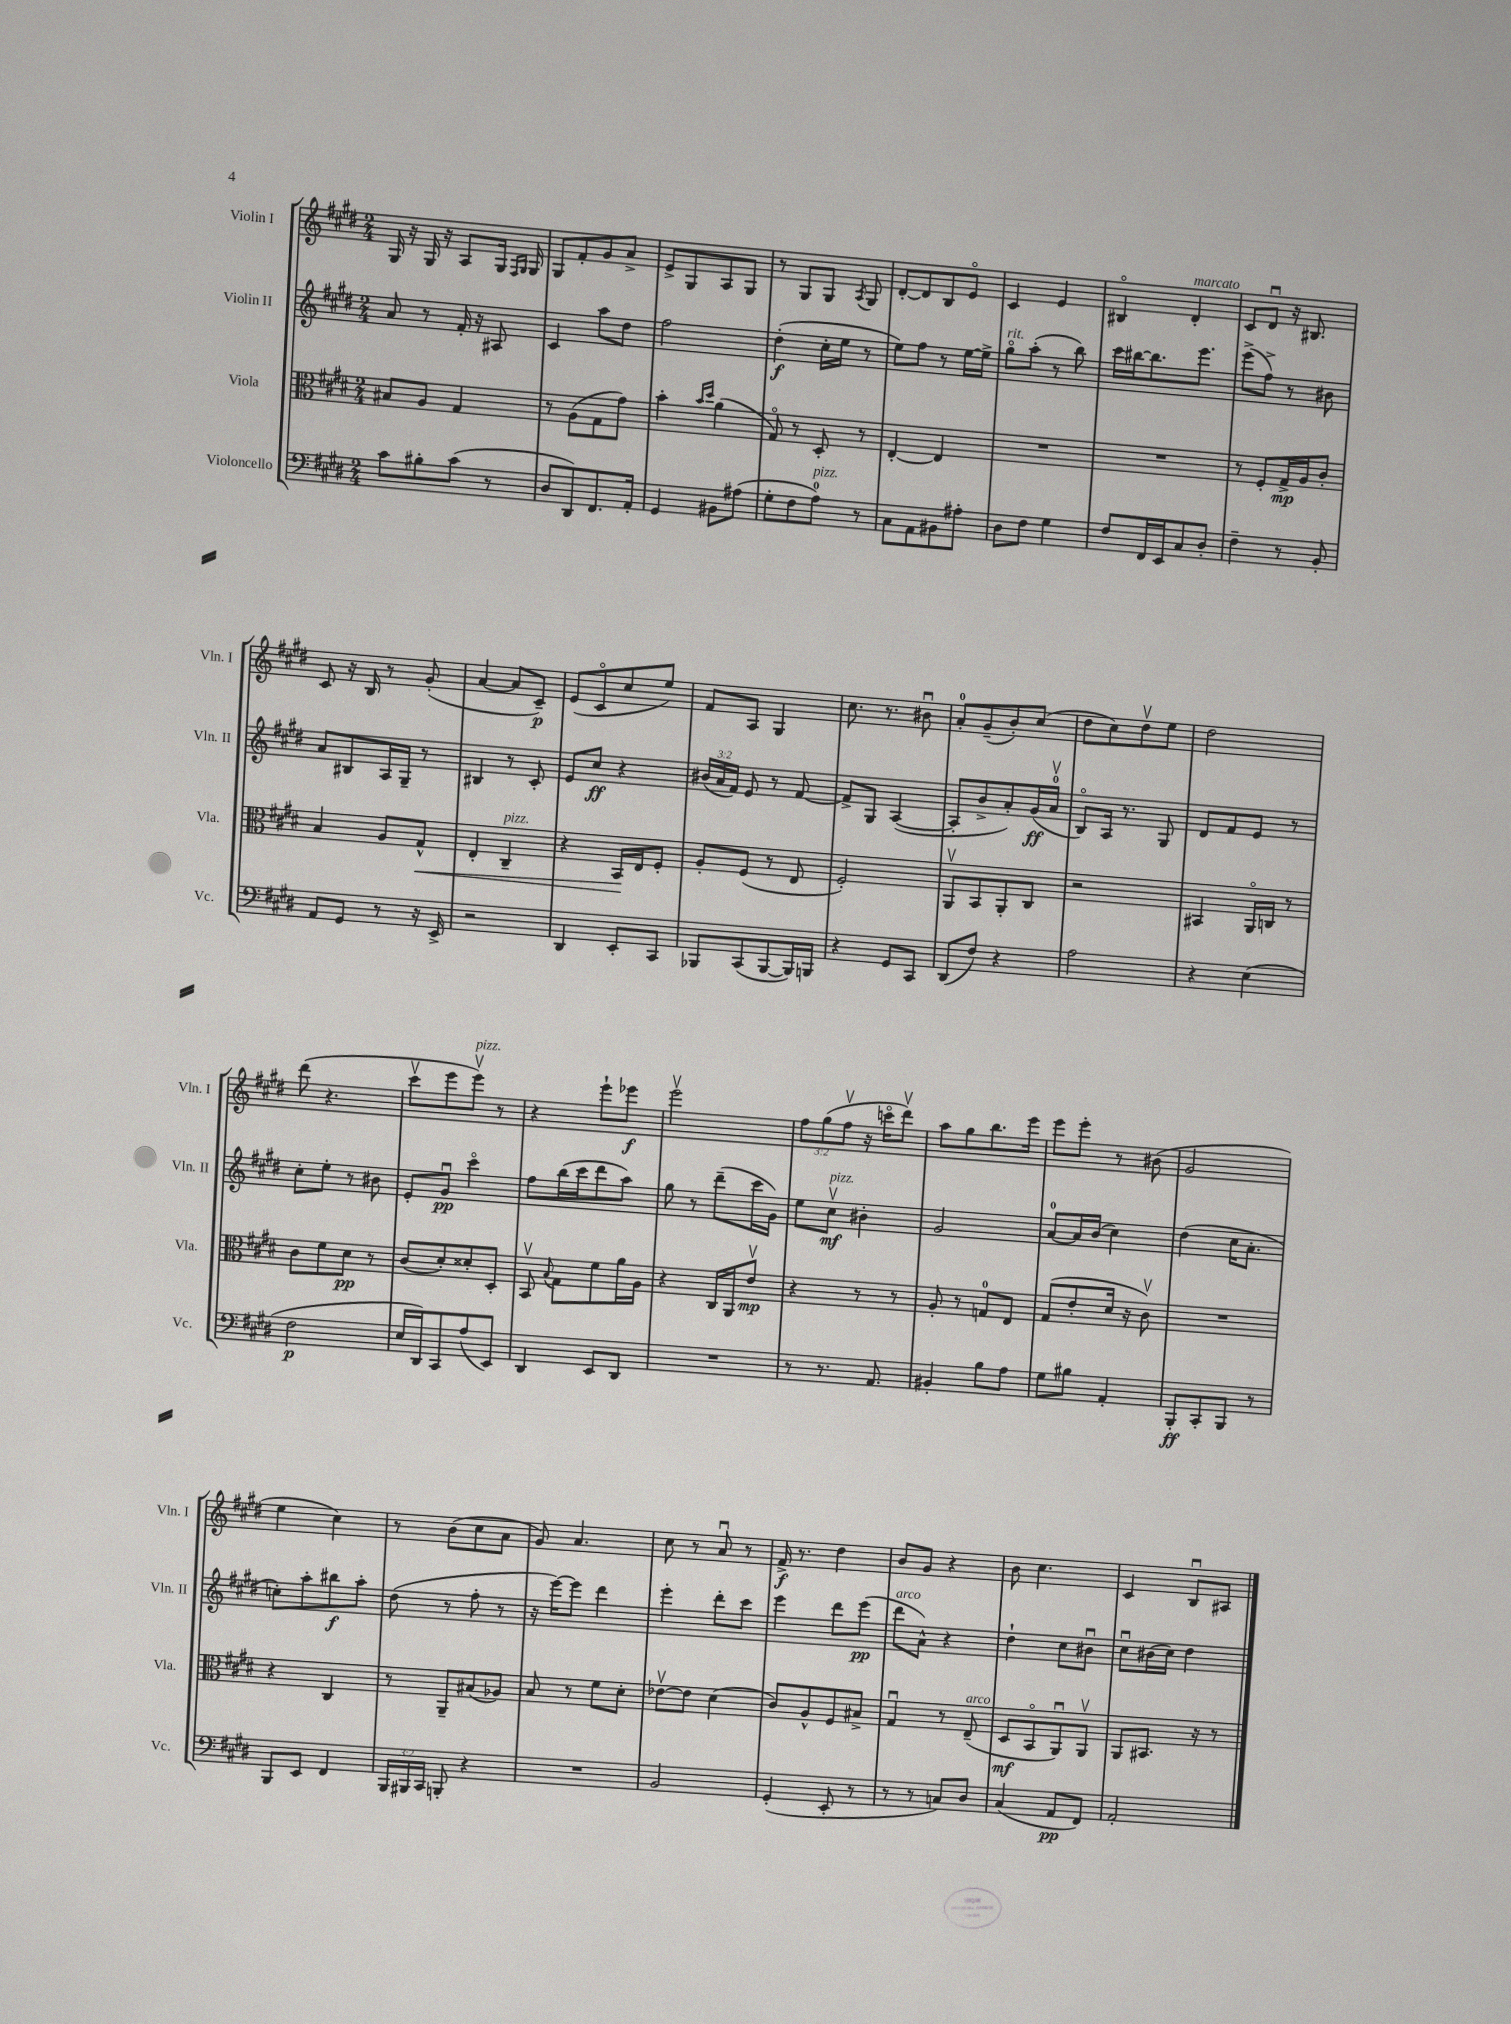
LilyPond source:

<<
\new StaffGroup <<
\new Staff = "s0" \with { instrumentName = "Violin I" shortInstrumentName = "Vln. I" } {
    \clef treble \key e \major \numericTimeSignature \time 2/4 \override Staff.TupletNumber.text = #tuplet-number::calc-fraction-text
    \autoBeamOff gis16 r16 gis16 r16 a8[ gis16] \grace { fis16[ gis16] } gis16 |
    gis8[ fis'8-. gis'8 a'8]-> |
    e'8[-> gis8 a8 gis8] |
    r8 gis8[ gis8] \acciaccatura { a8 } gis8 |
    dis'8[~-. dis'8 b8 e'8]\flageolet |
    cis'4 e'4 |
    bis4\flageolet dis'4-.^\markup { \italic "marcato" } |
    cis'8[ dis'8]\downbow r16 bis8. |
    cis'8 r16 b16 r8 gis'8-.( |
    a'4~ a'8[ cis'8]--\p) |
    e'8[( cis'8\flageolet cis''8 e''8]) |
    fis'8[ a8] gis4 |
    cis''8. r8. bis'8\downbow |
    a'8[-0-. gis'8--( b'8-.) cis''8]( |
    dis''8[ cis''8) dis''8\upbow e''8] |
    dis''2 |
    dis'''8( r4. |
    cis'''8[\upbow e'''8 e'''8]\upbow^\markup { \italic "pizz." }) r8 |
    r4 e'''8[-! ees'''8]\f |
    e'''2\upbow |
    \tuplet 3/2 { fis''8[ gis''8( fis''8]\upbow } r16 c'''16[\flageolet dis'''8]\upbow) |
    a''8[ gis''8 b''8. e'''16] |
    e'''8[ e'''8]-. r8 bis'8( |
    gis'2 |
    e''4 cis''4) |
    r8 b'8[( cis''8 a'8] |
    gis'8) a'4. |
    cis''8 r8 a'8\downbow r8 |
    fis'16->\f r8. dis''4 |
    b'8[ gis'8] r4 |
    b'8 cis''4. |
    cis'4 b8[\downbow ais8] \bar "|." |
}
\new Staff = "s1" \with { instrumentName = "Violin II" shortInstrumentName = "Vln. II" } {
    \clef treble \key e \major \numericTimeSignature \time 2/4 \override Staff.TupletNumber.text = #tuplet-number::calc-fraction-text
    \autoBeamOff a'8 r8 fis'16-. r16 ais8 |
    cis'4 a''8[ dis''8] |
    fis''2 |
    dis''4-.\f( cis''16[-. e''16] r8 |
    e''8[) fis''8] r8 e''16[~ e''16]-> |
    gis''8[\flageolet^\markup { \italic "rit." } a''8]-.( r8 b''8) |
    cis'''16[ bis''16~ bis''8. e'''8.] |
    e'''8[->( fis''8]->) r8 bis'8 |
    a'8[ bis8 a16 gis16]-- r8 |
    bis4 r8 cis'8-. |
    e'8[ cis''8]\ff r4 |
    \tuplet 3/2 { bis'16[( a'16 fis'16]) } e'8 r8 fis'8~ |
    fis'8[-> gis8] a4~( |
    a8[-. b'8-> a'8-.) gis'16\ff( a'16]-0\upbow |
    b8[\flageolet) a16] r8. gis8 |
    dis'8[ fis'8 e'8] r8 |
    cis''8[-. e''8]-. r8 bis'8 |
    e'8[-. gis'8]\downbow\pp cis'''4\flageolet |
    fis''8[ b''16( cis'''16 dis'''8 a''8]) |
    gis''8 r8 dis'''8[--( cis'''16 gis'16]) |
    e''8[ cis''8]\upbow\mf^\markup { \italic "pizz." } bis'4-. |
    gis'2 |
    a'8[-0~ a'16 b'16]( cis''4) |
    dis''4( cis''16[ a'8.]-. |
    c''8[-.) a''8-. bis''8\f a''8]-. |
    dis''8( r8 fis''8-. r8 |
    r16 e'''16[~) e'''8] dis'''4 |
    e'''4-. dis'''8[-. cis'''8] |
    e'''4 dis'''8[ e'''8]\pp( |
    dis'''8[^\markup { \italic "arco" } a'8]-^) r4 |
    dis''4-! cis''8[ bis'8]\downbow |
    cis''8[\downbow bis'16( cis''16]) dis''4 \bar "|." |
}
\new Staff = "s2" \with { instrumentName = "Viola" shortInstrumentName = "Vla." } {
    \clef alto \key e \major \numericTimeSignature \time 2/4
    \autoBeamOff bis8[ a8] gis4 |
    r8 a8[( gis8 gis'8]) |
    b'4-. \grace { b'16[ dis''16] } a'4( |
    gis8\flageolet) r8 dis8-. r8 |
    e4~-. e4 |
    R2 |
    R2 |
    r8 fis8[-. gis16->\mp a16 cis'8]-. |
    b4 a8[ gis8]-^\< |
    e4-. cis4--^\markup { \italic "pizz." } |
    r4 b,16[\! e16 fis8]-. |
    a8[-. fis8]( r8 e8 |
    fis2-.) |
    a,8[\upbow b,8 a,8-. cis8] |
    r2 |
    bis,4 a,16[\flageolet c16] r8 |
    cis'8[ fis'8 dis'8]\pp r8 |
    cis'8[( dis'8-.) disis'8-. dis8]-. |
    b,8\upbow \appoggiatura { b8 } gis8[ fis'8 a'16 a16] |
    r4 cis16[ a,16 e'8]\upbow\mp |
    r4 r8 r8 |
    a8-. r8 g8[-0 e8] |
    gis8[( e'8-. dis'16] r16 cis'8\upbow) |
    R2 |
    r4 cis4 |
    r8 a,8[-- bis8( aes8]) |
    b8 r8 fis'8[ dis'8]-. |
    ees'8[~\upbow ees'8] dis'4( |
    cis'8[) a8-^ fis8 bis8]-> |
    gis4\downbow r8 e8--^\markup { \italic "arco" }( |
    dis8[\mf b,8\flageolet a,8\downbow) a,8]\upbow |
    a,8[ bis,8.] r16 r8 \bar "|." |
}
\new Staff = "s3" \with { instrumentName = "Violoncello" shortInstrumentName = "Vc." } {
    \clef bass \key e \major \numericTimeSignature \time 2/4 \override Staff.TupletNumber.text = #tuplet-number::calc-fraction-text
    \autoBeamOff cis'8[ bis8-. cis'8]( r8 |
    dis8[ dis,8) fis,8. a,16]-. |
    gis,4 bis,8[ ais8]( |
    gis8[-. fis8 a8]-0^\markup { \italic "pizz." }) r8 |
    cis8[ a,8 bis,8 ais8]-. |
    dis8[ fis8] gis4 |
    fis8[ fis,16 e,16 cis8 dis8]-. |
    fis4-- r8 b,8-. |
    a,8[ gis,8] r8 r16 e,16-> |
    r2 |
    dis,4 e,8[-. cis,8] |
    bes,,8[ cis,8( bes,,8~ bes,,16) b,,16] |
    r4 gis,8[ cis,8] |
    dis,8[( fis8]) r4 |
    a2 |
    r4 e4( |
    fis2\p |
    e16[ dis,16) cis,8 a8( e,8]) |
    dis,4 e,8[ dis,8] |
    R2 |
    r8 r8. a,8. |
    bis,4-. b8[ a8] |
    gis8[ bis8] a,4-. |
    b,,8[-.\ff cis,8-. b,,8] r8 |
    b,,8[ e,8] fis,4 |
    \tuplet 3/2 { b,,16[ bis,,16 cis,16] } b,,8-. r4 |
    R2 |
    b,2 |
    gis,4-.( e,8-. r8 |
    r8 r8 c8[) dis8] |
    cis4( a,8[\pp fis,8]) |
    a,2-. \bar "|." |
}
>>
>>
\layout { \context { \Score \remove "Bar_number_engraver" } }
